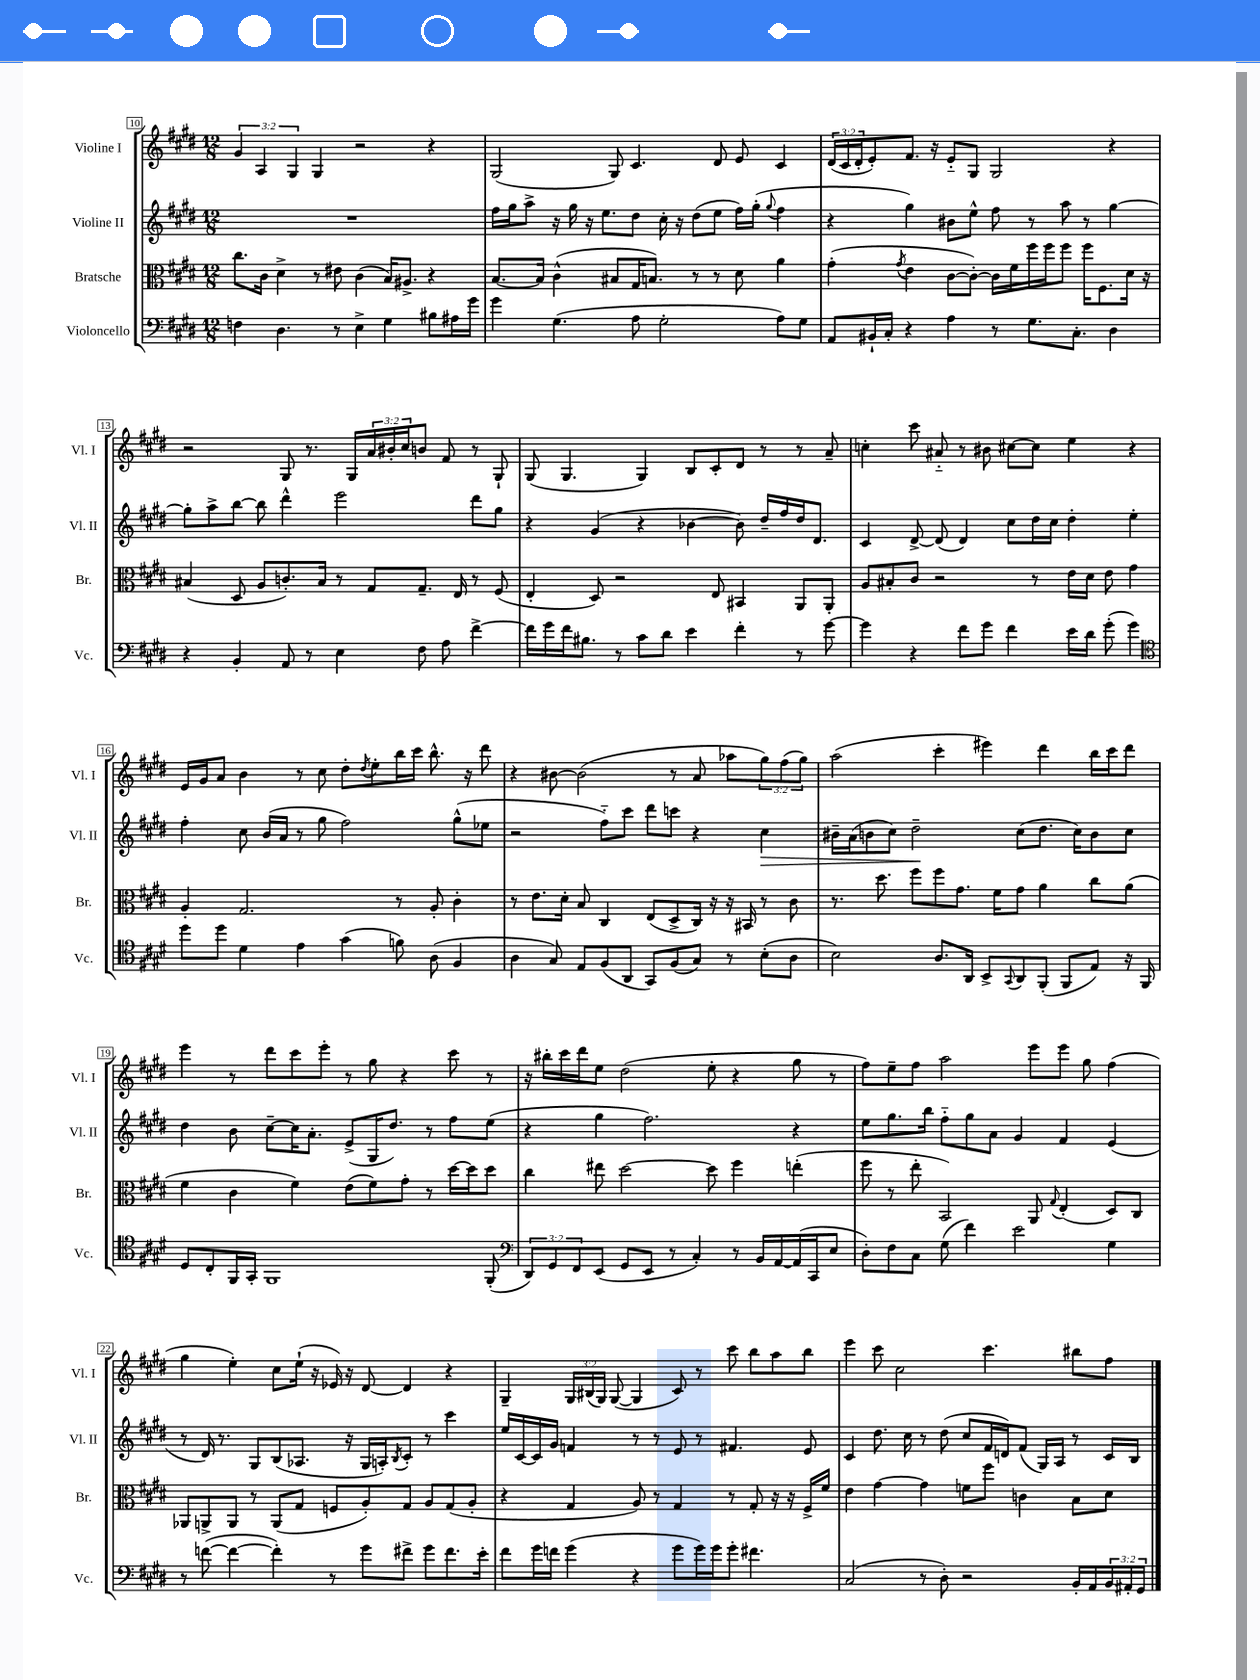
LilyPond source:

<<
\new StaffGroup <<
\new Staff = "s0" \with { instrumentName = "Violine I" shortInstrumentName = "Vl. I" } {
    \clef treble \key e \major \numericTimeSignature \time 12/8 \override Staff.TupletNumber.text = #tuplet-number::calc-fraction-text
    \tuplet 3/2 { gis'4 a4 gis4 } gis4 r2 r4 |
    gis2( gis8) cis'4. dis'8 e'8 cis'4 |
    \tuplet 3/2 { dis'16( cis'16 dis'16-. } e'8-.) fis'8. r16 e'8-_ gis8 gis2 r4 |
    r2 gis8 r8. gis16 \tuplet 3/2 { a'16 bis'16-. cis''16 } b'8 fis'8 r8 gis8-! |
    gis8( gis4. gis4) b8 cis'8-. dis'8 r8 r8 a'8-- |
    c''4-. cis'''8 ais'8-_ r8 bis'8 cis''8~ cis''8 e''4 r4 |
    e'16 gis'16 a'8 b'4 r8 cis''8 dis''8-. \acciaccatura { dis''8 } e''8-. b''16 cis'''16 b''8.-^ r16 dis'''8 |
    r4 bis'8~ bis'2( r8 a'8 aes''8 \tuplet 3/2 { gis''8) fis''8( gis''8) } |
    a''2( cis'''4-. eis'''4) dis'''4 b''16 cis'''16 dis'''8 |
    e'''4 r8 dis'''8 cis'''8 e'''8-. r8 gis''8 r4 cis'''8 r8 |
    r16 bis''16-. cis'''16 dis'''16 e''8 dis''2( e''8-. r4 gis''8 r8 |
    fis''8) e''8-- fis''8 a''2 e'''8 e'''8 gis''8 fis''4( |
    gis''4 e''4-.) cis''8 e''16-!( r16 ees'16) r16 dis'8~ dis'4 r4 |
    gis4-- \tuplet 3/2 { gis16 bis16( gis16) } gis8~( gis4 cis'8) r8 cis'''8 b''8 a''8 b''8 |
    e'''4 cis'''8 cis''2 cis'''4. bis''8 fis''8 \bar "|." |
}
\new Staff = "s1" \with { instrumentName = "Violine II" shortInstrumentName = "Vl. II" } {
    \clef treble \key e \major \numericTimeSignature \time 12/8
    R1. |
    fis''16 gis''16 a''8-> r16 gis''16 r16 e''8. dis''8 cis''16-. r16 dis''8( e''8 fis''16) gis''16-.( \appoggiatura { gis''8 } fis''4 |
    r4 gis''4) bis'8 e''8-^ fis''8 r8 a''8 r8 gis''4~ |
    gis''8-. a''8-> b''8~ b''8 dis'''4-^ e'''2 dis'''8 gis''8 |
    r4 gis'4( r4 bes'4~ bes'8) dis''16-- fis''16 dis''16 dis'8. |
    cis'4 dis'8~-> dis'8( dis'4) cis''8 dis''16 cis''16 dis''4-. e''4-. |
    fis''4-. cis''8 b'16( a'16 r8 gis''8 fis''2) gis''8-^( ees''8 |
    r2 fis''8-_) cis'''8 dis'''8 c'''8 r4 cis''4\> |
    bis'16-- a'16( b'8 cis''8) dis''2--\! cis''8( dis''8. cis''16) b'8 cis''8 |
    dis''4 b'8 cis''8~-- cis''16 a'8.-. e'8->( gis16 dis''8.) r8 fis''8 e''8( |
    r4 gis''4 fis''2.) r4 |
    e''8 gis''8. b''16 fis''8-_ gis''8 a'8 gis'4 fis'4 e'4( |
    r8 dis'16) r8. gis8 b8( aes8. r16 gis16 a16-.) \acciaccatura { b8 } cis'8-. r8 cis'''4 |
    e''16 cis'16~ cis'16 gis'16 f'4 r8 r8 e'8 r8 fis'4. e'8 |
    cis'4 dis''8. cis''16 r8 dis''8( cis''8 fis'16 d'16) fis'8( gis16) a16 r8 cis'16 b16 \bar "|." |
}
\new Staff = "s2" \with { instrumentName = "Bratsche" shortInstrumentName = "Br." } {
    \clef alto \key e \major \numericTimeSignature \time 12/8
    cis''8. cis'16 dis'4-> r8 eis'8 cis'4( b16) ais8.-> r4 |
    b8.~ b16 cis'4-^( bis8 gis16 b8.) r8 r8 dis'8 a'4 |
    gis'4-.( \acciaccatura { gis'8 } e'4 cis'8~ cis'8~-.) cis'16 fis'16 fis''16 fis''16 fis''8 fis''16 fis8. dis'16 r16 |
    bis4( dis8 a8 c'8.-.) bis16 r8 gis8 gis8.-- e16 r8 fis8( |
    e4-. dis8) r2 e8 bis,4 a,8 a,8-. |
    a8 bis8-. cis'8 r2 r8 e'16 dis'16 e'8 gis'4 |
    a4-. gis2. r8 a8-. cis'4-. |
    r8 e'8. dis'16-. b8 cis4 e8( dis8-> cis16) r16 r16 bis,16 r8 cis'8 |
    r8. dis''8. fis''8 fis''8 gis'8. fis'16 gis'8 a'4 cis''8 a'8( |
    fis'4 cis'4 fis'4) e'8( fis'8) gis'8-. r8 dis''16~ dis''16 dis''8 |
    cis''4 eis''8 dis''2~ dis''8 fis''4 e''4-.( |
    fis''8 r8 e''8-. b,2) a,8 \appoggiatura { gis8 } e4-.( dis8) cis8 |
    aes,8 a,8-> a,8 r8 a,8( gis8 f8 a8-.) gis8 a8 gis8( a8-. |
    r4 gis4 a8) r8 gis4 r8 gis8-. r16 r16 fis16-> fis'16 |
    e'4 gis'4~ gis'4 f'8 fis''8 c'4 b8 dis'8 \bar "|." |
}
\new Staff = "s3" \with { instrumentName = "Violoncello" shortInstrumentName = "Vc." } {
    \clef bass \key e \major \numericTimeSignature \time 12/8 \override Staff.TupletNumber.text = #tuplet-number::calc-fraction-text
    f4 dis4. r8 e4-> gis4 bis8 ais16 gis'16 |
    gis'4 gis4.( a8 gis2-. a8) gis8 |
    a,8 bis,16-! cis16-. r4 a4 r8 gis8. cis8.-. dis4 |
    r4 b,4-. a,8 r8 e4 fis8 a8 fis'4~-> |
    fis'16 gis'16 fis'16 bis8. r8 cis'8 dis'8 e'4 fis'4-. r8 gis'8~ |
    gis'4 r4 fis'8 gis'8 fis'4 e'16 dis'16 gis'8-.( gis'4) |
    \clef tenor dis''8 dis''8 dis'4 e'4 gis'4( f'8) a8( fis4 |
    a4 gis8) e8 fis8( a,8 gis,8) fis8( gis8) r8 b8-.( a8 |
    b2) a8. a,16 b,8-> \appoggiatura { gis,8 } a,8 fis,8-.( fis,8 e8) r16 fis,16 |
    dis8 cis8-. fis,16 gis,16-. fis,1 fis,8-.( |
    \clef bass \tuplet 3/2 { dis,8) gis,8 fis,8 } e,8( gis,8 e,8 r8 cis4-.) r8 b,16 a,16~ a,16( cis,16 e8 |
    dis8-.) fis8 cis8 gis8( fis'4) e'2 gis4 |
    r8 f'8~( f'4~ f'4-.) r8 gis'8 fis'8-> gis'8 fis'8. e'16-. |
    fis'8 gis'16 f'16 gis'4( r4 gis'8 gis'16) gis'16 gis'8-. fis'4. |
    cis2( r8 dis8-.) r2 b,16-. a,16 \tuplet 3/2 { b,16 ais,16-. gis,16 } \bar "|." |
}
>>
>>
\layout { \context { \Score currentBarNumber = #10 \override BarNumber.stencil = #(make-stencil-boxer 0.1 0.3 ly:text-interface::print) } }
